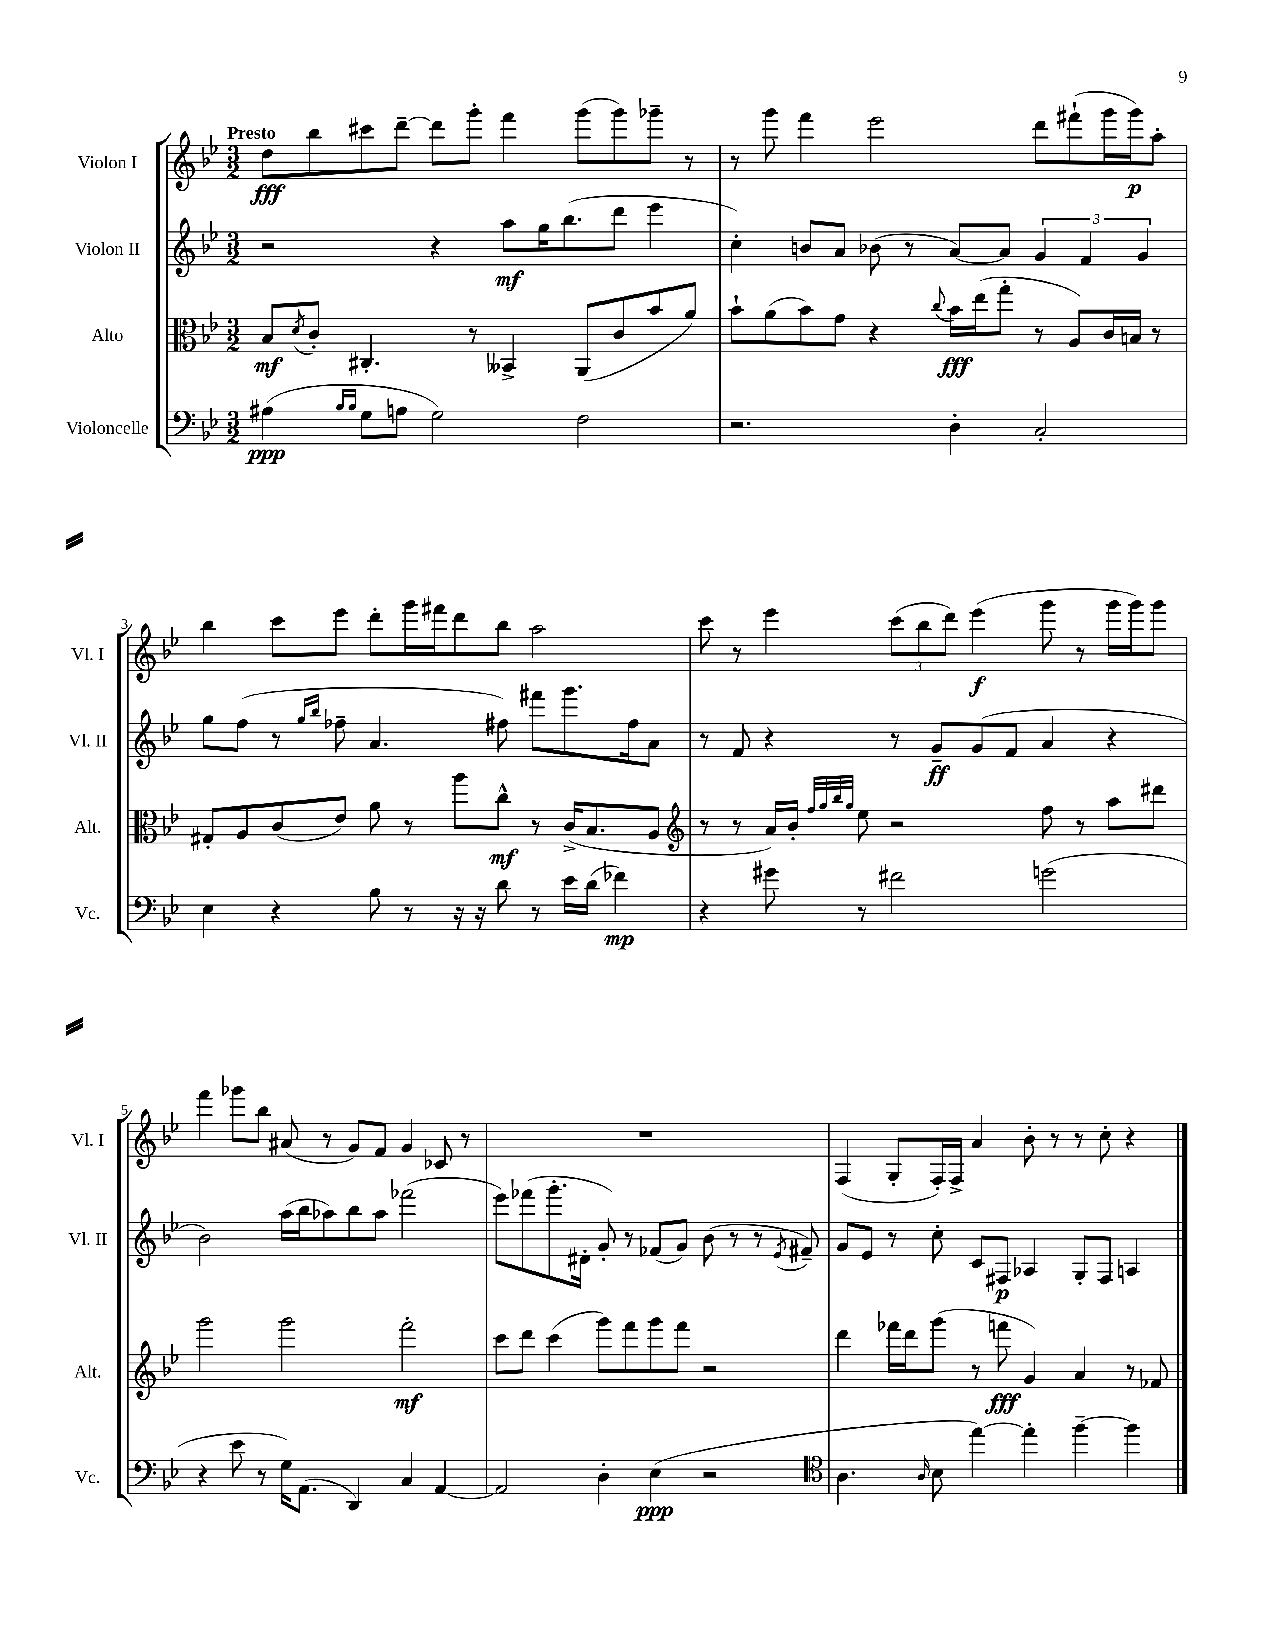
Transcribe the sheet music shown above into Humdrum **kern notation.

**kern	**dynam	**kern	**dynam	**kern	**dynam	**kern	**dynam
*part4	*part4	*part3	*part3	*part2	*part2	*part1	*part1
*staff4	*staff4	*staff3	*staff3	*staff2	*staff2	*staff1	*staff1
*I"Violoncelle	*	*I"Alto	*	*I"Violon II	*	*I"Violon I	*
*I'Vc.	*	*I'Alt.	*	*I'Vl. II	*	*I'Vl. I	*
*clefF4	*	*clefC3	*	*clefG2	*	*clefG2	*
*k[b-e-]	*	*k[b-e-]	*	*k[b-e-]	*	*k[b-e-]	*
*M3/2	*	*M3/2	*	*M3/2	*	*M3/2	*
=1	=1	=1	=1	=1	=1	=1	=1
!	!	!	!	!	!	!LO:TX:a:B:t=Presto	!
(4A#X\	ppp	8B-/L	mf	2r	.	8dd\L	fff
.	.	8qd/	.	.	.	.	.
.	.	8c'/J	.	.	.	8bb-\	.
16qqB-/LL	.	.	.	.	.	.	.
16qqB-/JJ	.	.	.	.	.	.	.
8G\L	.	4.C#X'/	.	.	.	8ccc#X\	.
8An\J	.	.	.	.	.	[8ddd~\J	.
2G\)	.	.	.	4r	.	8ddd\L]	.
.	.	8r	.	.	.	8ggg'\J	.
.	.	4BB--X^/	.	8aa\L	mf	4fff\	.
.	.	.	.	16gg\K	.	.	.
.	.	.	.	(8.bb-\	.	.	.
2F\	.	(8AA/L	.	.	.	(8ggg\L	.
.	.	8c/	.	8ddd\J	.	8ggg\)	.
.	.	8b-/	.	4eee-\	.	8ggg-X~\J	.
.	.	8a/J)	.	.	.	8r	.
=2	=2	=2	=2	=2	=2	=2	=2
2.r	.	8b-`\L	.	4cc'\)	.	8r	.
.	.	(8a\	.	.	.	8ggg\	.
.	.	8b-\)	.	8bn/L	.	4fff\	.
.	.	8g\J	.	8a/J	.	.	.
.	.	4r	.	(8b-X\	.	2eee-\	.
.	.	.	.	8r	.	.	.
.	.	8qqcc/	.	.	.	.	.
4D'\	.	16b-\LL	fff	[8a/L)	.	.	.
.	.	(16ee-\J	.	.	.	.	.
.	.	8gg'\J	.	8a/J]	.	.	.
2C'/	.	8r	.	6g/	.	8ddd\L	.
.	.	8A/L)	.	.	.	(8fff#X`\	.
.	.	.	.	6f/	.	.	.
.	.	16c/L	.	.	.	16ggg\L	.
.	.	16Bn/JJ	.	.	.	16ggg\J)	p
.	.	.	.	6g/	.	.	.
.	.	8r	.	.	.	8aa'\J	.
!!LO:LB:g=z
=3	=3	=3	=3	=3	=3	=3	=3
4E-\	.	8G#X'/L	.	8gg\L	.	4bb-\	.
.	.	8A/	.	(8ff\J	.	.	.
4r	.	(8c/	.	8r	.	8ccc\L	.
.	.	.	.	16qqgg/LL	.	.	.
.	.	.	.	16qqbb-/JJ	.	.	.
.	.	8e-/J)	.	8ff-X~\	.	8eee-\J	.
8B-\	.	8a\	.	4.a/	.	8ddd'\L	.
8r	.	8r	.	.	.	16ggg\L	.
.	.	.	.	.	.	16fff#X\J	.
16r	.	8aa\L	.	.	.	8ddd\	.
16r	.	.	.	.	.	.	.
8d\	.	8cc^^\J	mf	8ff#X\)	.	8bb-\J	.
8r	.	8r	.	8fff#X\L	.	2aa\	.
16e-\LL	.	(16c^/KL	.	8.ggg\	.	.	.
(16d\JJ	.	8.B-/	.	.	.	.	.
4f-X\)	mp	.	.	.	.	.	.
.	.	.	.	16ff#\k	.	.	.
.	.	8A/J	.	8a\J	.	.	.
=4	=4	=4	=4	=4	=4	=4	=4
*	*	*clefG2	*	*	*	*	*
4r	.	8r	.	8r	.	8ccc\	.
.	.	8r	.	8f/	.	8r	.
8g#X\	.	16a/LL)	.	4r	.	4eee-\	.
.	.	16b-'/JJ	.	.	.	.	.
.	.	32qqff/LLL	.	.	.	.	.
.	.	32qqgg/	.	.	.	.	.
.	.	32qqbb-/	.	.	.	.	.
.	.	32qqgg/JJJ	.	.	.	.	.
8r	.	8ee-\	.	.	.	.	.
2f#X\	.	2r	.	8r	.	(12ccc\L	.
.	.	.	.	.	.	12bb-\	.
.	.	.	.	8g~/L	ff	.	.
.	.	.	.	.	.	12ddd\J)	.
.	.	.	.	(8g/	.	(4eee-\	f
.	.	.	.	8f/J	.	.	.
(2gn\	.	8ff\	.	4a/	.	8ggg\	.
.	.	8r	.	.	.	8r	.
.	.	8aa\L	.	4r	.	16ggg\LL	.
.	.	.	.	.	.	16ggg\J)	.
.	.	8ddd#X\J	.	.	.	8ggg\J	.
!!LO:LB:g=z
=5	=5	=5	=5	=5	=5	=5	=5
4r	.	2ggg\	.	2b-\)	.	4fff\	.
8e-\	.	.	.	.	.	8ggg-X\L	.
8r	.	.	.	.	.	8bb-\J	.
16G\KL)	.	2ggg\	.	(16aa\LL	.	(8a#X/	.
(8.AA\J	.	.	.	16bb-\J	.	.	.
.	.	.	.	8aa-X\)	.	8r	.
4DD/)	.	.	.	8bb-\	.	8g/L)	.
.	.	.	.	8aa-\J	.	8f/J	.
4C/	.	2fff'\	mf	(2fff-X\	.	4g/	.
[4AA/	.	.	.	.	.	8c-X/	.
.	.	.	.	.	.	8r	.
=6	=6	=6	=6	=6	=6	=6	=6
2AA/]	.	8ccc\L	.	8eee-\L)	.	1.r	.
.	.	8ddd\J	.	(8fff-X\	.	.	.
.	.	(4ccc\	.	8.ggg'\	.	.	.
.	.	.	.	16d#X'\Jk	.	.	.
4D'\	.	8ggg\L)	.	8g'/)	.	.	.
.	.	8fff\	.	8r	.	.	.
(4E-\	ppp	8ggg\	.	(8f-X/L	.	.	.
.	.	8fff\J	.	8g/J)	.	.	.
2r	.	2r	.	(8b-\	.	.	.
.	.	.	.	8r	.	.	.
.	.	.	.	8r	.	.	.
.	.	.	.	8qe-/	.	.	.
.	.	.	.	8f#X~/)	.	.	.
=7	=7	=7	=7	=7	=7	=7	=7
*clefC4	*	*	*	*	*	*	*
4.A\	.	4ddd\	.	8g/L	.	(4F/	.
.	.	.	.	8e-/J	.	.	.
.	.	16fff-X\LL	.	8r	.	8G'/L	.
.	.	16ddd\J	.	.	.	.	.
16qqA/	.	.	.	.	.	.	.
8B-\	.	(8ggg\J	.	8cc'\	.	16F'/L)	.
.	.	.	.	.	.	16F^/JJ	.
[4ee-\)	.	8r	.	8c/L	.	4a/	.
.	.	8fffn\	fff	8F#X/J	p	.	.
4ee-'\]	.	4g/)	.	4A-X/	.	8b-'\	.
.	.	.	.	.	.	8r	.
[4ff~\	.	4a/	.	8G'/L	.	8r	.
.	.	.	.	8F#/J	.	8cc'\	.
4ff\]	.	8r	.	4An/	.	4r	.
.	.	8f-X/	.	.	.	.	.
==	==	==	==	==	==	==	==
*-	*-	*-	*-	*-	*-	*-	*-
